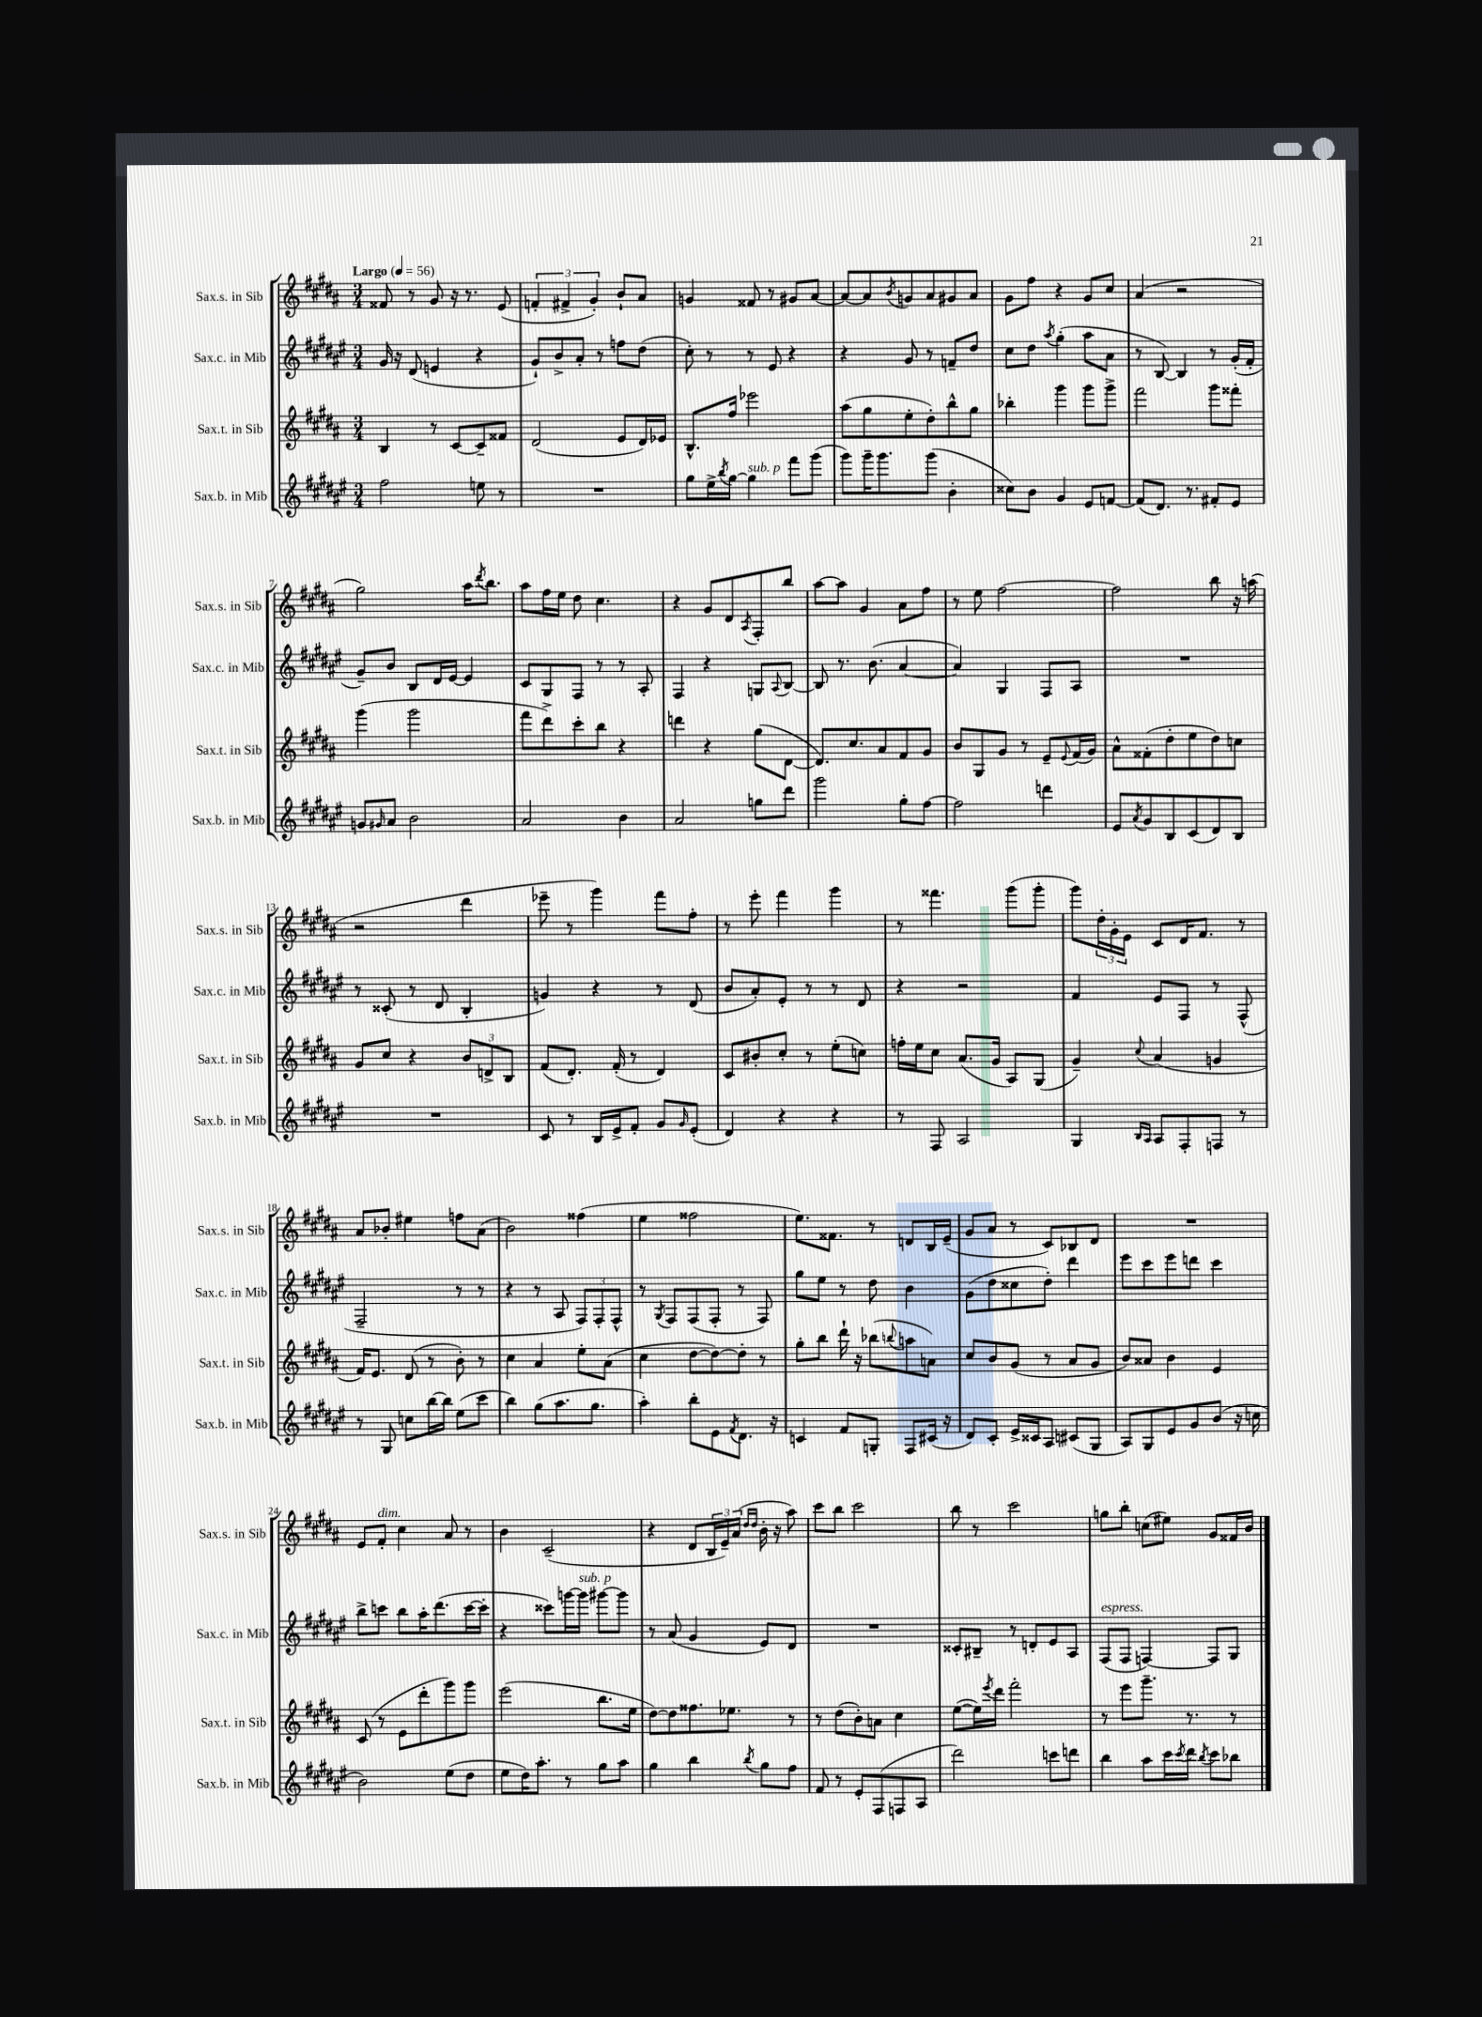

**kern	**kern	**kern	**kern
*staff4	*staff3	*staff2	*staff1
*clefG2	*clefG2	*clefG2	*clefG2
*k[f#c#g#d#a#e#]	*k[f#c#g#d#a#]	*k[f#c#g#d#a#e#]	*k[f#c#g#d#a#]
*M3/4	*M3/4	*M3/4	*M3/4
*MM56	*MM56	*MM56	*MM56
2ff#	4B	16g#	8f##
.	.	16r	.
.	.	(8d#	8r
.	8r	4e	8g#
.	[8c#	.	16r
.	.	.	8.r
8ee	8c#~]	4r	.
8r	8f##	.	(8e
=	=	=	=
2.r	(2d#	8g#`)	6f'
.	.	8b^	.
.	.	.	6f#^
.	.	8a#'	.
.	.	.	6g#')
.	.	8r	.
.	8e	8ff	8b`
.	16d#)	(8dd#	8a#
.	16e-	.	.
=	=	=	=
8gg#	8.B^^	8cc#')	4g
16ee#^	.	8r	.
8qbb	.	.	.
[16gg#	16ff#	.	.
4gg#]	2eee-	8r	8f##
.	.	8e#	8r
8fff#	.	4r	8g#
(8ggg#	.	.	[8a#
=	=	=	=
8ggg#)	(8aa#	4r	8a#_
16ggg#~	8gg#	.	8a#]
8.ggg#	.	.	.
.	.	.	8qb
.	8ee'	8g#	8g
(8ggg#	8dd#')	8r	8a#
4b'	8bb^^	8f~	8g#
.	8gg#	8dd#	8a#
=	=	=	=
8cc##)	4bb-'	8cc#	8g#
8b	.	8dd#	8ff#
.	.	8qaa#	.
4g#	4ggg#	(4gg#'	4r
8e#	8ggg#	8aa#	8g#
[8f	8ggg#^	8a#	8cc#
=	=	=	=
(8f]	2fff#	8r	(4a#
8.d#)	.	[8B)	.
.	.	4B]	2r
8.r	.	.	.
8f#'	8ggg#	8r	.
8e#	8fff##'	(16g#'	.
.	.	16f#'	.
=	=	=	=
8g	(4ggg#	8g#~)	2gg#)
16qqg#	.	.	.
8a#	.	8b	.
2b	2ggg#	8B	.
.	.	16d#	.
.	.	[16e#	.
.	.	4e#]	16aa#
.	.	.	8qddd#
.	.	.	8.bb
=	=	=	=
2a#	8fff#	8c#	8aa#
.	8ddd#^)	8G#	16ff#
.	.	.	16ee
.	8ccc#'	8F#	8dd#
.	8bb	8r	4.cc#
4b	4r	8r	.
.	.	8A#'	.
=	=	=	=
2a#	4ddd	4F#	4r
.	4r	4r	8g#
.	.	.	8d#
.	.	.	8qA#
8gg	(8gg#	8G	8F#'
.	.	8qqA#	.
8ddd#	[8d#	[8B	8bb
=	=	=	=
2ggg#	8.d#])	8B]	[8aa#
.	.	8.r	8aa#]
.	8.cc#	.	.
.	.	.	4g#
.	.	(8.b	.
.	8a#	.	.
8gg#'	8f#	[4a#	8a#
[8ff#	8g#	.	8ff#
=	=	=	=
2ff#]	8b	4a#])	8r
.	8G#	.	8ee
.	8g#	4G#	[2ff#
.	8r	.	.
4ddd	8e~	8F#	.
.	8qqe	.	.
.	(16f#	8A#	.
.	16g#)	.	.
=	=	=	=
8e#	8a#^^	2.r	2ff#]
8qa#	.	.	.
8g#	(8f##'	.	.
8B	8dd#'	.	.
(8c#	8ee	.	.
8d#)	8dd#)	.	8bb
8B	8cc	.	16r
.	.	.	(16aa
=	=	=	=
2.r	8g#	8r	2r
.	8cc#	(8c##'	.
.	4r	8r	.
.	.	8d#	.
.	12b	4B'	4ddd#
.	12d^	.	.
.	12B	.	.
=	=	=	=
8c#	(8f#	4g)	8eee-~
8r	8.d#')	.	8r
16B	.	4r	4ggg#)
16e#^	(16f#'	.	.
8f#'	8r	.	.
8g#	4d#)	8r	8fff#
16qqg#	.	.	.
(8e#'	.	(8d#	8ff#'
=	=	=	=
4d#)	8c#	8b	8r
.	8b#'	8a#')	8eee'
4r	8cc#'	8e#'	4fff#
.	8r	8r	.
4r	(8ee'	8r	4ggg#
.	8cc)	8d#	.
=	=	=	=
8r	16ff'	4r	8r
.	16ee	.	.
8F#	8cc#	.	4.fff##
2A#	(8.a#	2r	.
.	16g#	.	.
.	8A#)	.	(8ggg#
.	(8G#	.	8ggg#'
=	=	=	=
4G#	4g#~)	4f#	8ggg#)
.	.	.	24dd#'
.	.	.	24g#'
.	.	.	24e
16qqB	.	.	.
16qqA#	8qqcc#	.	.
8A#	(4a#	8e#	8c#
8F#'	.	8F#	16d#
.	.	.	8.f#
8F	4g	8r	.
8r	.	(8F#^^	8r
=	=	=	=
8r	16f#)	2F#~	8a#
.	8.e	.	.
8G#	.	.	8b-'
8cc	(8d#	.	4ee#
[16bb	8r	.	.
16bb]	.	.	.
(8ee#	8b')	8r	8ff
8ccc#	8r	8r	(8a#
=	=	=	=
4bb)	4cc#	4r	2b)
(8gg#	4a#	8r	.
8.aa#	.	8A#	.
.	8ee'	12F#)	(4ff##
8.gg#	.	.	.
.	.	12F#'	.
.	(8a#	.	.
.	.	12F#^^	.
=	=	=	=
4aa#')	4cc#	8r	4ee
.	.	8qG#	.
.	.	8F#	.
8bb'	[8dd#	(8F#	2ff##
8e#	8dd#_)	8F#'	.
8qf#	.	.	.
8.d#	8dd#']	8r	.
.	8r	8F#)	.
16r	.	.	.
=	=	=	=
4c	8gg#'	8gg#	8.ee)
.	8bb	8ee#	.
.	.	.	8.f##
8f#	16ddd#`	8r	.
.	16r	.	.
8G'	(8bb-	8dd#	8r
.	8qqbb	.	.
8F#	8aa	4b	8d
(16c#	8a)	.	16B
16r	.	.	(16e~
=	=	=	=
8d#)	8cc#	(8g#	8g#
8c#'	8b	8dd#	8a#
16e#^	(8g#	8cc##	8r
16c##	.	.	.
8A#	8r	8dd#')	8c#)
(8c#	8a#	4ddd#	8B-
8G#	8g#	.	8d#
=	=	=	=
8A#)	8b)	8eee#	2.r
8G#	8a##	8ccc#	.
8e#	4b	8eee#	.
8g#	.	8ddd	.
(8b	4e	4ccc#	.
16r	.	.	.
16cc	.	.	.
=	=	=	=
2b)	(8c#	8bb^	8e
.	8r	8ccc	8f#'
.	8e	8bb	4cc#
.	8ddd#'	16aa#'	.
.	.	(8.ddd#	.
(8ee#	8ggg#)	.	8a#
8dd#	8ggg#	[16ccc	8r
.	.	16ccc']	.
=	=	=	=
8ee#	(2eee	4r	4b
16dd#)	.	.	.
8.aa#'	.	.	.
.	.	8ccc##)	(2c#~
8r	.	[16ggg	.
.	.	16ggg]	.
8gg#	8.bb	[8ggg#	.
8aa#	.	8ggg#]	.
.	16ee	.	.
=	=	=	=
4gg#	[8dd#)	8r	4r
.	8dd#]	(8a#	.
4bb	8.ff##	4g#	8d#
.	.	.	24B
.	.	.	24e~)
.	8.ee-	.	.
.	.	.	(24a#
.	.	.	16qqdd#
8qbb	.	.	16qqdd#
8gg#	.	8e#)	16b'
.	.	.	16r
8ff#	8r	8d#	8aa#)
=	=	=	=
8f#	8r	2.r	8ccc#
8r	(8dd#	.	8bb
8e#'	8b')	.	2ccc#
(8F#	8a	.	.
8F	4cc#	.	.
8A#	.	.	.
=	=	=	=
2ddd#)	([8ee	8c##'	8bb
.	16ee])	8B#~	8r
.	8qeee	.	.
.	16ddd#	.	.
.	2fff#'	8r	2ccc#
.	.	8d'	.
8ccc	.	8e#	.
8ddd	.	8A#	.
=	=	=	=
4bb	8r	(8F#	8gg
.	8eee	8F#	8bb'
8aa#	8.ggg#~	[4F)	(8cc
16ccc#	.	.	8ee#)
8qccc#	.	.	.
16ddd#	8.r	.	.
8qbb	.	.	.
8ccc#	.	8F]	8g#
8bb-	8r	8G#	16f##
.	.	.	16b
==	==	==	==
*-	*-	*-	*-
